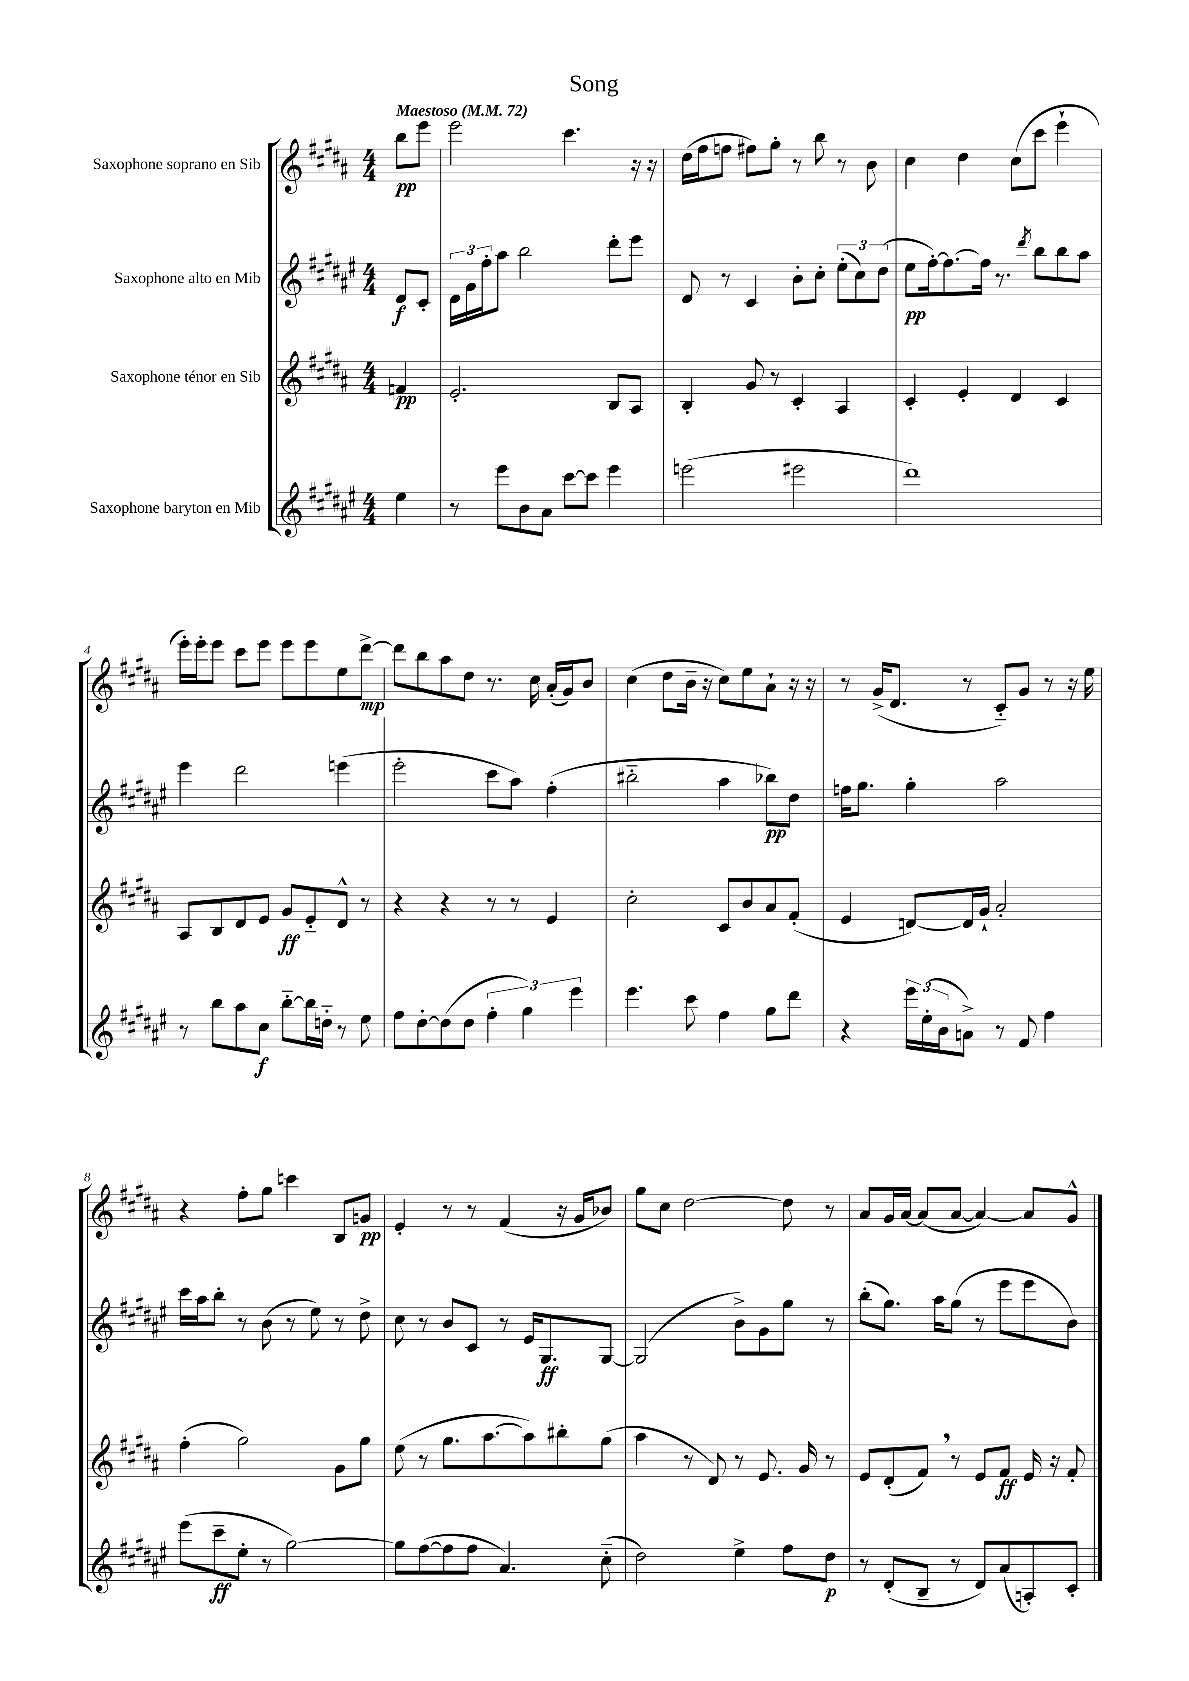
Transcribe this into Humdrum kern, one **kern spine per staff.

**kern	**kern	**kern	**kern
*staff4	*staff3	*staff2	*staff1
*clefG2	*clefG2	*clefG2	*clefG2
*k[f#c#g#d#a#e#]	*k[f#c#g#d#a#]	*k[f#c#g#d#a#e#]	*k[f#c#g#d#a#]
*M4/4	*M4/4	*M4/4	*M4/4
*MM72	*MM72	*MM72	*MM72
4ee#	4f	8d#	8bb
.	.	8c#'	8eee
=	=	=	=
8r	2.e'	24d#	2eee
.	.	24g#	.
.	.	24ff#'	.
8eee#	.	8aa#	.
8b	.	2bb	.
8a#	.	.	.
[8ccc#	.	.	4.ccc#
8ccc#]	.	.	.
4eee#	8B	8ddd#'	.
.	8A#	8eee#	16r
.	.	.	16r
=	=	=	=
(2eee	4B'	8d#	(16dd#
.	.	.	16ff#
.	.	8r	8ff
.	8g#	4c#	8ff#)
.	8r	.	8gg#'
2eee#	4c#'	8b'	8r
.	.	8cc#'	8bb
.	4A#	(12ee#'	8r
.	.	12cc#)	.
.	.	.	8b
.	.	(12dd#	.
=	=	=	=
1ddd#)	4c#'	8ee#	4cc#
.	.	[16ff#')	.
.	.	8.ff#_	.
.	4e'	.	4dd#
.	.	16ff#]	.
.	.	8.r	.
.	4d#	.	(8cc#
.	.	8qddd#	.
.	.	8bb	8ccc#
.	4c#	8bb	4eee`
.	.	8aa#	.
=	=	=	=
8r	8A#	4eee#	16eee')
.	.	.	16eee'
8bb	8B	.	8eee
8aa#	8d#	2ddd#	8ccc#
8cc#	8e	.	8eee
[8bb'~	8g#	.	8eee
16bb]	8e'~	.	8eee
16dd'~	.	.	.
8r	8d#^^	(4eee	8ee
8ee#	8r	.	[8ddd#^
=	=	=	=
8ff#	4r	2eee#'	8ddd#]
[8dd#'	.	.	8bb
(8dd#]	4r	.	8aa#
8dd#	.	.	8dd#
6ff#'	8r	8ccc#	8.r
.	8r	8aa#)	.
6gg#)	.	.	.
.	.	.	16cc#
.	4e	(4ff#'	(16a#'
.	.	.	16g#)
6eee#	.	.	.
.	.	.	8b
=	=	=	=
4.eee#	2cc#'	2bb#'~	(4cc#
.	.	.	8dd#
8ccc#	.	.	16b~
.	.	.	16r
4ff#	8c#	4aa#	8cc#)
.	8b	.	8ee
8gg#	8a#	8bb-)	8a#`
8ddd#	(8f#'	8dd#	16r
.	.	.	16r
=	=	=	=
4r	4e	16ff	8r
.	.	8.gg#	.
.	.	.	(16g#^
.	.	.	8.d#
24eee#	[8d)	4gg#'	.
(24ee#'	.	.	.
24b	.	.	.
8a^)	16d]	.	8r
.	16g#`	.	.
8r	2a#'	2aa#	8c#'~)
8f#	.	.	8g#
4ff#	.	.	8r
.	.	.	16r
.	.	.	16ee
=	=	=	=
(8eee#	(4ff#'	16ccc#	4r
.	.	16aa#	.
8ccc#~	.	8bb'	.
8ee#'	2gg#)	8r	8ff#'
8r	.	(8b	8gg#
[2gg#)	.	8r	4ccc
.	.	8ee#)	.
.	8g#	8r	8B
.	8gg#	8dd#^	8g
=	=	=	=
8gg#]	(8ee	8cc#	4e'
([8ff#	8r	8r	.
8ff#]	8.gg#	8b	8r
8ff#	.	8c#	8r
.	[8.aa#	.	.
4.a#)	.	8r	(4f#
.	8aa#])	16e#	.
.	.	8.G#	.
.	8bb#'	.	16r
.	.	.	16g#
(8cc#'~	(8gg#	[8G#	8b-)
=	=	=	=
2dd#)	4aa#	(2G#]	8gg#
.	.	.	8cc#
.	8r	.	[2dd#
.	8d#)	.	.
4ee#^	8r	8b^)	.
.	8.e	8g#	.
8ff#	.	8gg#	8dd#]
.	16g#	.	.
8dd#	8r	8r	8r
=	=	=	=
8r	8e	(8bb'	8a#
(8d#'	(8d#'	8.gg#)	16g#
.	.	.	[16a#
8B~	8f#)	.	(8a#]
.	.	16aa#	.
8r	8r	(8gg#	[8a#
8d#)	8e	8r	4a#_)
(8a#	8f#	8eee#	.
8A')	16e	8eee#	8a#]
.	16r	.	.
8c#'	8f#'	8b)	8g#^^
==	==	==	==
*-	*-	*-	*-
